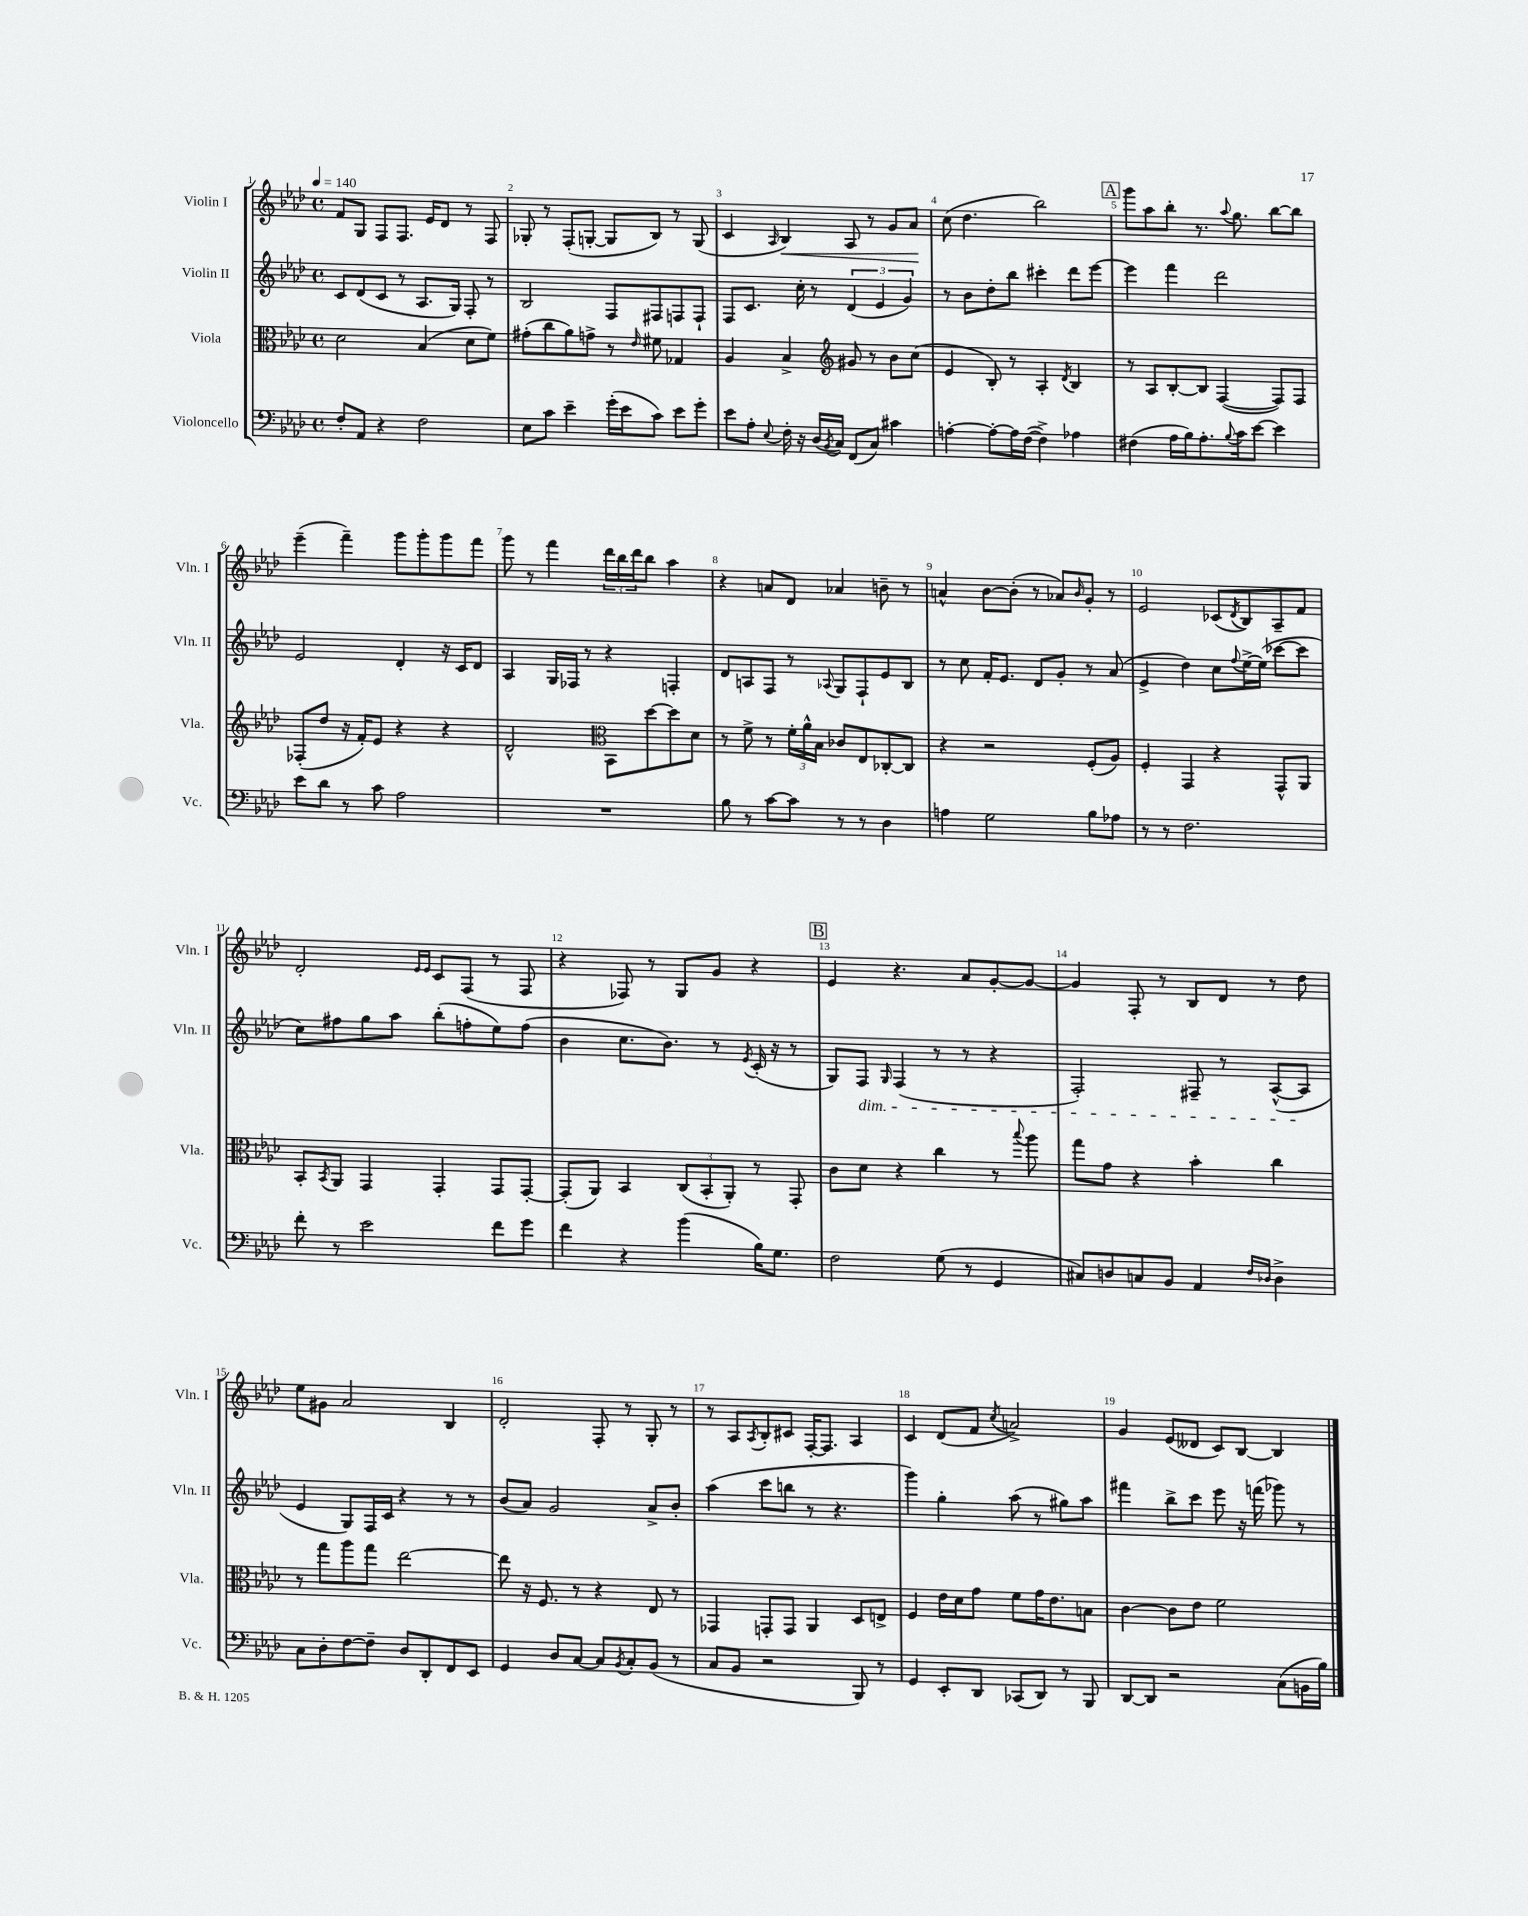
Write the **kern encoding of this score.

**kern	**kern	**kern	**kern
*staff4	*staff3	*staff2	*staff1
*clefF4	*clefC3	*clefG2	*clefG2
*k[b-e-a-d-]	*k[b-e-a-d-]	*k[b-e-a-d-]	*k[b-e-a-d-]
*M4/4	*M4/4	*M4/4	*M4/4
*met(c)	*met(c)	*met(c)	*met(c)
*MM140	*MM140	*MM140	*MM140
8F'	2d-	8c	8f
8AA-	.	(8d-	8G
4r	.	8c	8F
.	.	8r	8.F
2F	(4B-	8.A-	.
.	.	.	16e-
.	.	.	8d-
.	.	16G)	.
.	8d-	8F'	8r
.	8f)	8r	8F
=	=	=	=
8E-	(8g#'	2B-	8G-'
8c	8cc	.	8r
4e-~	8a-)	.	(8F'
.	8g^	.	[8G'
(16g'	8r	8F	8G]
16e-	.	.	.
.	16qqe-	.	.
8c)	8f#	8F#	8B-)
8e-	4G-	8F	8r
8g'	.	8F`	(8G
=	=	=	=
8e-	4A-	8F	4c
8A-'	.	8.c	.
8qqE-	.	.	16qqA-
16F'	4B-^	.	4B-)
16r	.	16cc'	.
(16D-	.	8r	.
8qBB-	.	.	.
16C)	.	.	.
*	*clefG2	*	*
(8FF	8g#	(6d-	8A-
8C)	8r	.	8r
.	.	6e-	.
4c#	8b-	.	8g
.	.	6g)	.
.	(8cc	.	8a-
=	=	=	=
[4A'	4e-	8r	(8cc
.	.	8b-	4.dd-
8A'_	8B-')	8dd-'	.
16A]	8r	8bb-	.
([16F	.	.	.
4F^])	4A-'	4ccc#'	2bb-)
.	8qd-	.	.
4A-	4B-	8ddd-	.
.	.	[8eee-	.
=	=	=	=
(4F#	8r	4eee-]	8ggg
.	8A-	.	8aa-
16A-	[8B-'	4fff	8bb-'
16B-)	.	.	.
8.A-'	8B-]	.	8.r
.	([4F	2ddd-	.
8qqB-	.	.	8qqaa-
16c	.	.	8.gg
[8e-	.	.	.
4e-]	8F])	.	[8bb-
.	8F	.	8bb-]
=	=	=	=
8e-	(8F-'	2e-	(4eee-~
8d-	8dd-	.	.
8r	16r	.	4fff~)
.	16f')	.	.
8c	8e-	.	.
2A-	4r	4d-'	8ggg
.	.	.	8ggg'
.	4r	16r	8ggg
.	.	16c	.
.	.	8d-	8fff
=	=	=	=
1r	2d-^^	4A-	8ggg
.	.	.	8r
.	.	16G	4fff
.	.	16F-	.
.	.	8r	.
*	*clefC3	*	*
.	8BB-	4r	24ddd-
.	.	.	24bb-
.	.	.	24ddd-
.	[8dd-	.	8bb-
.	8dd-]	4F'	4aa-
.	8d-	.	.
=	=	=	=
8B-	8r	8d-	4r
8r	8f^	8A	.
[8c	8r	8F	8a
8c]	24f'	8r	8d-
.	24a-^^	.	.
.	24B-	.	.
.	.	8qqA-	.
8r	8c-	8G	4a-
8r	8E-	8F`	.
4D-	[8C-'	8e-	8b~
.	8C-]	8B-	8r
=	=	=	=
4A	4r	8r	4a^^
.	.	8cc	.
2G	2r	16f'	[8b-
.	.	8.e-	.
.	.	.	(8b-']
.	.	8d-	8r
.	.	8g'	8a-)
.	.	.	16qqb-
8B-	(8F'	8r	8g'
8A-	8A-)	(8a-	8r
=	=	=	=
8r	4F'	4e-^	2e-
8r	.	.	.
2.F	4GG	4dd-)	.
.	4r	8cc	(8c-
.	.	8qqff	8qd-
.	.	[16ee-^	8B-)
.	.	(16ee-]	.
.	8GG^^	[8ccc-	8A-~
.	8AA-	8ccc-]	8f
=	=	=	=
8f'	8BB-'	8cc)	2d-'
.	8qBB-	.	.
8r	8AA-	8ff#	.
2e-	4GG	8gg	.
.	.	8aa-	.
.	.	.	16qqe-
.	.	.	16qqe-
.	4GG'	(8bb-'	8c
.	.	8ff'	(8F
8f	8GG	8ee-)	8r
8g	[8GG'	(8ff	8F
=	=	=	=
4f	(8GG']	4b-	4r
.	8AA-)	.	.
4r	4BB-	8.cc	8F-)
.	.	.	8r
.	.	8.b-)	.
(4b-	(12C	.	8G
.	12BB-'	.	.
.	.	8r	8g
.	12AA-')	.	.
.	.	8qe-	.
16B-)	8r	(16c'	4r
8.G	.	16r	.
.	8GG'	8r	.
=	=	=	=
2F	8c	8G)	4e-
.	8d-	8F	.
.	.	16qqG	.
.	4r	(4F	4.r
(8G	4cc	8r	.
8r	.	8r	8a-
4GG	8r	4r	[8g'
.	8qqbb-	.	.
.	8aa-	.	8g_
=	=	=	=
8C#)	8gg	2F')	4g]
8D	8g	.	.
8C	4r	.	8F'
8BB-	.	.	8r
4AA-	4b-'	8F#~	8B-
.	.	8r	8d-
16qqF	.	.	.
16qqD-	.	.	.
4D-^	4cc	([8A-^^	8r
.	.	8A-]	8dd-
=	=	=	=
8C	8r	4e-	8ee-
8D-'	8gg	.	8g#
[8F	8aa-	8G)	2a-
8F~]	8gg	16F	.
.	.	16c	.
8D-	[2ee-	4r	.
8DD-'	.	.	.
8FF	.	8r	4B-
8EE-	.	8r	.
=	=	=	=
4GG	8ee-]	(8b-	2d-'
.	16r	8a-)	.
.	8.F	.	.
8D-	.	2g	.
[8C	8r	.	.
8C]	4r	.	8F'
8qBB-	.	.	.
8C'	.	.	8r
(8BB-	8E-	8a-^	8G'
8r	8r	8b-'	8r
=	=	=	=
8C	4GG-	(4aa-	8r
8BB-	.	.	8A-
.	.	.	8qA-
2r	8GG'	8ccc	8B-'
.	8GG	8bb	8c#
.	4AA-	8r	[16F'
.	.	.	8.F]
.	.	4.r	.
8BBB-)	8D-	.	4A-
8r	8E^	.	.
=	=	=	=
4GG	4F	4ggg)	4c
8EE-'	16e-	4gg'	(8d-
.	16d-	.	.
8DD-	8g	.	8f
.	.	.	8qcc
(8CC-	8f	(8aa-	2a^)
8DD-)	16g	8r	.
.	8.e-	.	.
8r	.	8gg#)	.
8BBB-	8B	8aa-	.
=	=	=	=
[8DD-	[4c	4fff#	4g
8DD-]	.	.	.
2r	8c]	8bb-^	(8e-
.	8e-	8ccc	8d--
.	2f	8eee-	8c)
.	.	16r	[8B-
.	.	(16fff	.
(8C	.	8ggg-)	4B-]
16BB	.	8r	.
16B-)	.	.	.
==	==	==	==
*-	*-	*-	*-
